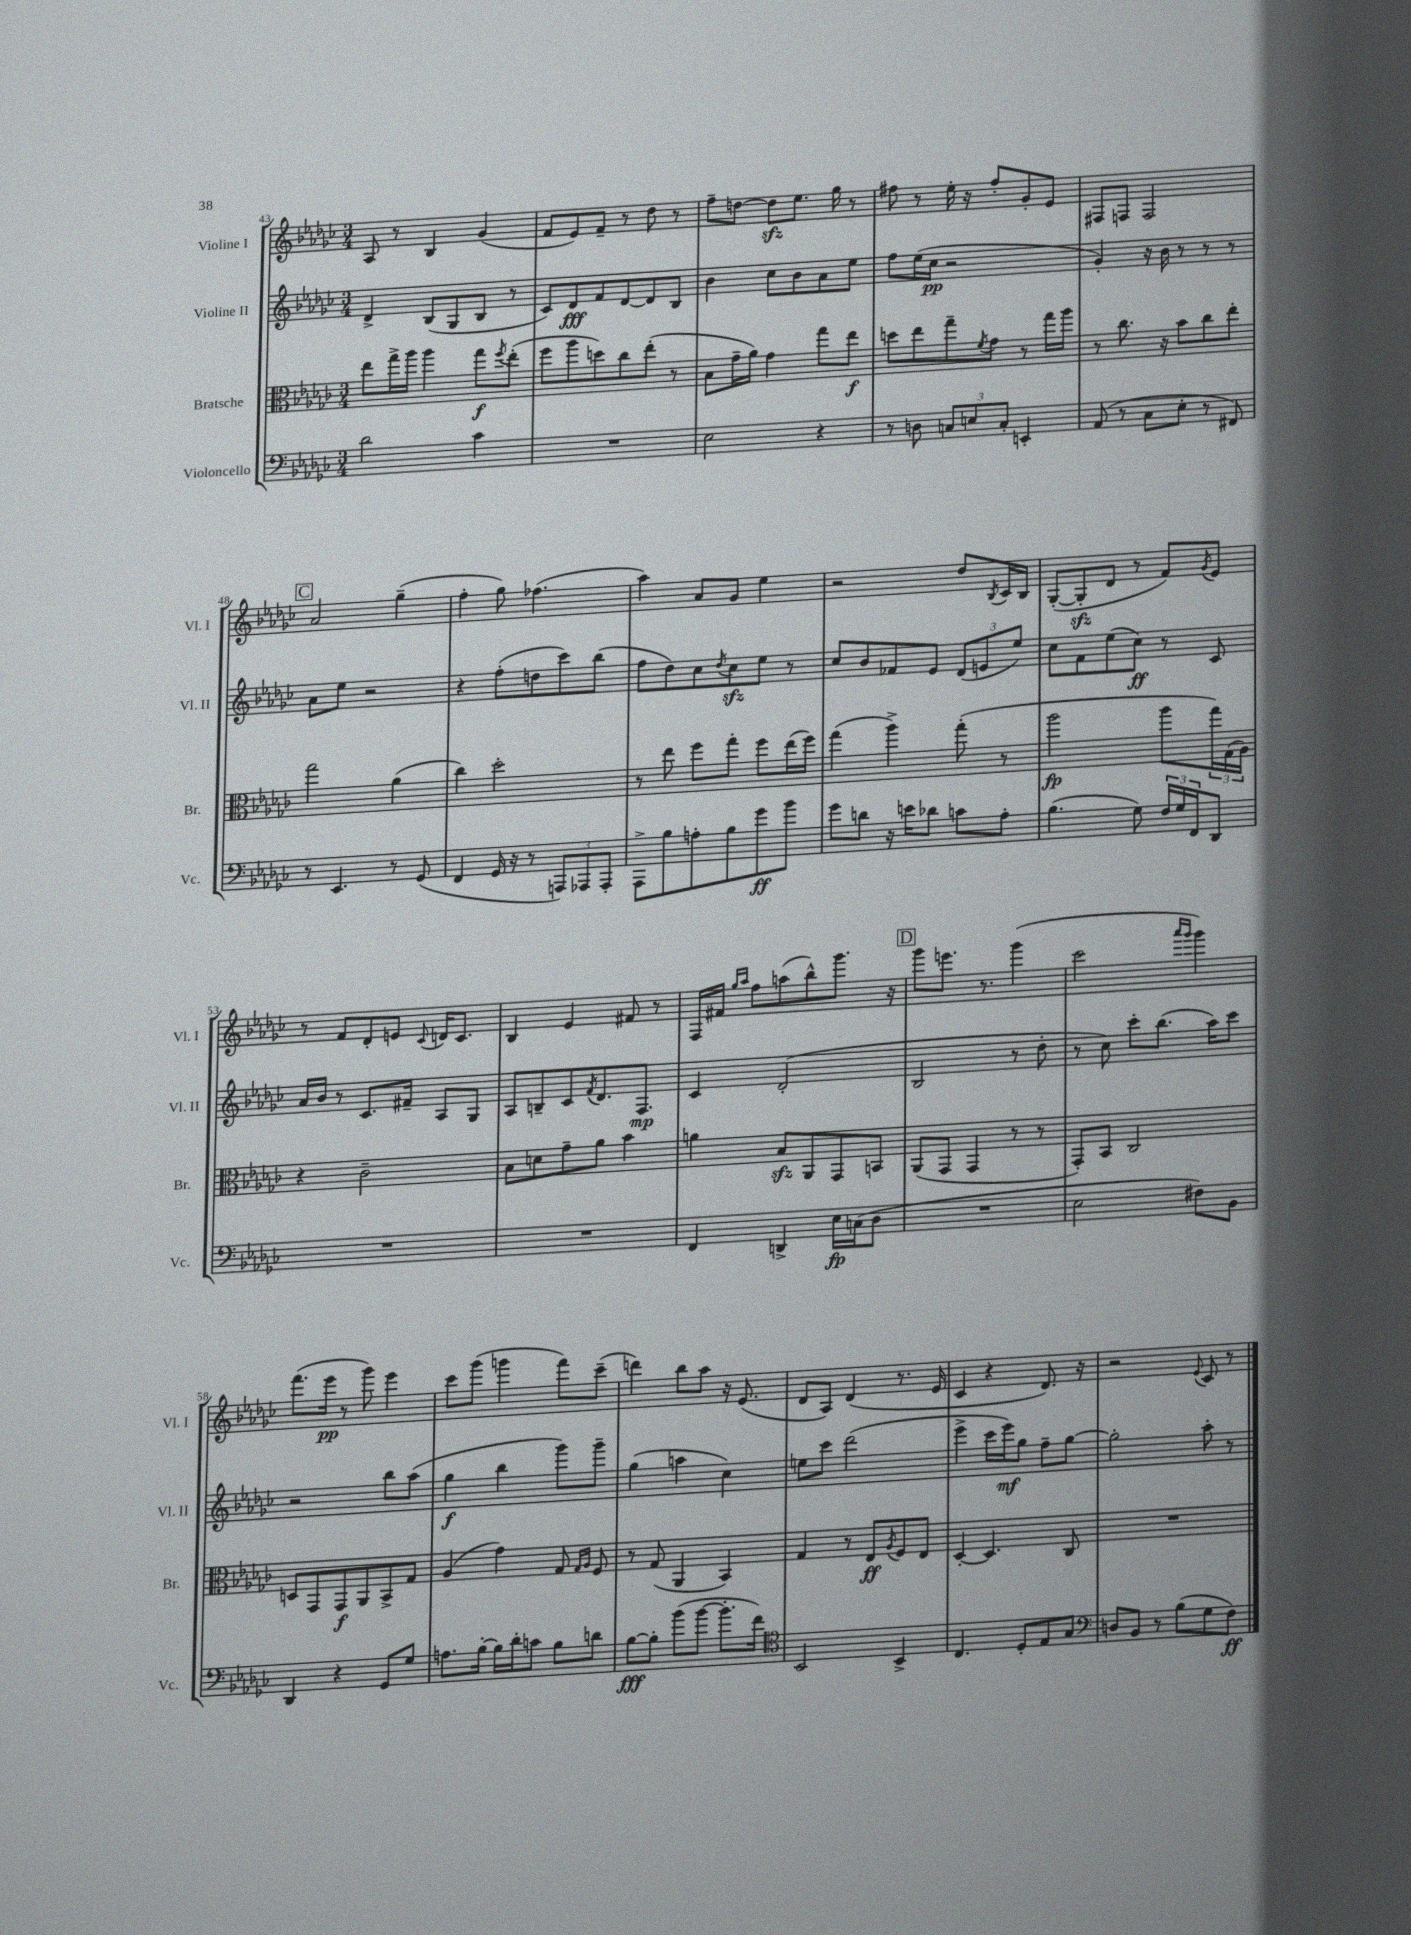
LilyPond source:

<<
\new StaffGroup <<
\new Staff = "s0" \with { instrumentName = "Violine I" shortInstrumentName = "Vl. I" } {
    \clef treble \key ges \major \numericTimeSignature \time 3/4
    aes8 r8 bes4 ges'4( |
    f'8 ees'8) f'8-- r8 des''8 r8 |
    f''8-- d''8~ d''8\sfz ees''8. ges''16 r8 |
    fis''8 r8 ees''16-. r16 fis''8-. ges'8-. ees'8 |
    fis8 f8 f2 |
    \mark \markup { \box "C" } aes'2 ges''4--( |
    f''4-. ges''8) fes''4.( |
    aes''4) aes'8 ges'8 ees''4 |
    r2 des''8 \acciaccatura { bes8 } ces'16 bes16 |
    ges8~-.( ges8-.\sfz des'8 r8 f'8) \acciaccatura { ges'8 } ees'8 |
    r8 f'8 des'8-. e'8 \appoggiatura { ces'8 } d'16 ces'8. |
    bes4 ees'4 fis'8 r8 |
    f16 fis'16 \grace { ges''16 aes''16 } f''8 a''8( bes''8-^) ges'''8. r16 |
    \mark \markup { \box "D" } ges'''8 e'''8. r8. ges'''4( |
    ces'''2 \grace { aes'''16 ges'''16 } ges'''4) |
    f'''8.( ees'''16\pp r8 ges'''8) ees'''4 |
    ces'''8 ges'''8( g'''4 f'''8) ces'''8--( |
    d'''4) bes''8 aes''8 r16 ees'8.( |
    des'8 aes8) des'4( r8. ees'16 |
    ces'4 r4 des'8.) r16 |
    r2 \appoggiatura { ees'8 } ces'8 r8 \bar "|." |
}
\new Staff = "s1" \with { instrumentName = "Violine II" shortInstrumentName = "Vl. II" } {
    \clef treble \key ges \major \numericTimeSignature \time 3/4
    des'4-> bes8( ges8 bes8 r8 |
    ces'8) des'8\fff f'8 des'8~ des'8 bes8 |
    bes'4 ces''8 bes'8 aes'8 ees''8 |
    f''8 ees''16( ces''16\pp r2 |
    ges'4-.) r16 bes'16 r8 r8 r8 |
    \mark \markup { \box "C" } aes'8 ees''8 r2 |
    r4 f''8-.( d''8 ces'''8) bes''8( |
    f''8 des''8) ces''8 \acciaccatura { des''8 } ces''8\sfz ees''8 r8 |
    ces''8 bes'8 fes'8 ees'8 \tuplet 3/2 { des'8( e'8 ees''8) } |
    ces''8 f'8 ees''8( ces''8\ff) r8 ces'8 |
    aes'16 bes'16 r8 ces'8. fis'16-- aes8 ges8 |
    aes8 b8-- ces'8 \acciaccatura { f'8 } des'8. f8.\mp |
    ces'4 des'2-.( |
    \mark \markup { \box "D" } bes2 r8 des''8-. |
    r8 ces''8) ces'''8-. bes''8.( aes''16) ces'''8 |
    r2 bes''8 aes''8( |
    ges''4\f bes''4 ges'''8) ges'''8-- |
    ges''4( a''4 ces''4) |
    e''8 ces'''8 des'''2( |
    ees'''4-> ces'''16 ees'''16\mf) ges''8 f''8-- ges''8~ |
    ges''2-. aes''8-. r8 \bar "|." |
}
\new Staff = "s2" \with { instrumentName = "Bratsche" shortInstrumentName = "Br." } {
    \clef alto \key ges \major \numericTimeSignature \time 3/4
    ees''8 ges''16-> aes''16 aes''4 ges''8\f \acciaccatura { f''8 } ees''8-.( |
    f''8 aes''8 d''8) ces''8 ees''8-.( r8 |
    bes8 ges'16-- aes'16) ges'4 ges''8 ees''8\f |
    d''8 ees''8 ges''8-- \acciaccatura { f'8 } ges'8 r8 ges''16 aes''16 |
    r8 ces''8. r16 bes'8 ces''8 ees''8-. |
    \mark \markup { \box "C" } ges''2 aes'4( |
    ces''4) des''2-. |
    r8 ees''8 f''8 ges''8-. f''8 ees''16( f''16) |
    ges''4( aes''4->) ges''8-.( r8 |
    aes''2\fp aes''8 \tuplet 3/2 { ges''16) ges16( aes16) } |
    r4 ces'2-- |
    bes8 d'8 ges'8-- aes'8 bes'4 |
    a'4 bes8\sfz aes,8 ges,8 b,8 |
    \mark \markup { \box "D" } aes,8( ges,8 ges,4 r8 r8 |
    ges,8-.) bes,8 ces2 |
    d8 ges,8 ges,8\f aes,8 bes,8-> ges8 |
    aes4( ges'4) ges8 \grace { ges16 aes16 } f8 |
    r8 ges8( aes,4 bes,4) |
    ges4 r8 ees8\ff \acciaccatura { aes8 } f8 ees8 |
    des4~-. des4. ces8 |
    R2. \bar "|." |
}
\new Staff = "s3" \with { instrumentName = "Violoncello" shortInstrumentName = "Vc." } {
    \clef bass \key ges \major \numericTimeSignature \time 3/4
    des'2 ces'4 |
    R2. |
    ees2 r4 |
    r8 d8 \tuplet 3/2 { c8 e8 c8-. } e,4-. |
    aes,8( r8 ces8 ees8-. r8 fis,8) |
    \mark \markup { \box "C" } r8 ees,4. r8 ges,8( |
    f,4 ges,16 r16 r8 \tuplet 3/2 { a,,8) aes,,8 aes,,8-. } |
    aes,,8-> bes8 a8-. bes8 ges'8\ff bes'8 |
    ges'8 d'8 r16 e'16 des'8 c'8 aes8-. |
    bes4.( ges8) \tuplet 3/2 { f16 ges16 f,16 } des,8 |
    R2. |
    R2. |
    f,4 d,4-> ees16\fp c16( des8 |
    \mark \markup { \box "D" } R2. |
    ees2 fis8) bes,8 |
    des,4 r4 ges,8 ges8 |
    a8. bes16~-. bes16 des'16-. c'8 bes8 d'8 |
    bes8~\fff bes8-. bes'8( bes'8~ bes'8.-. f'16) |
    \clef tenor bes,2 bes,4-> |
    ces4. des8-. ees8 ges8 |
    \clef bass d8 bes,8 r8 bes8( ges8 f8\ff) \bar "|." |
}
>>
>>
\layout { \context { \Score currentBarNumber = #43 } }
